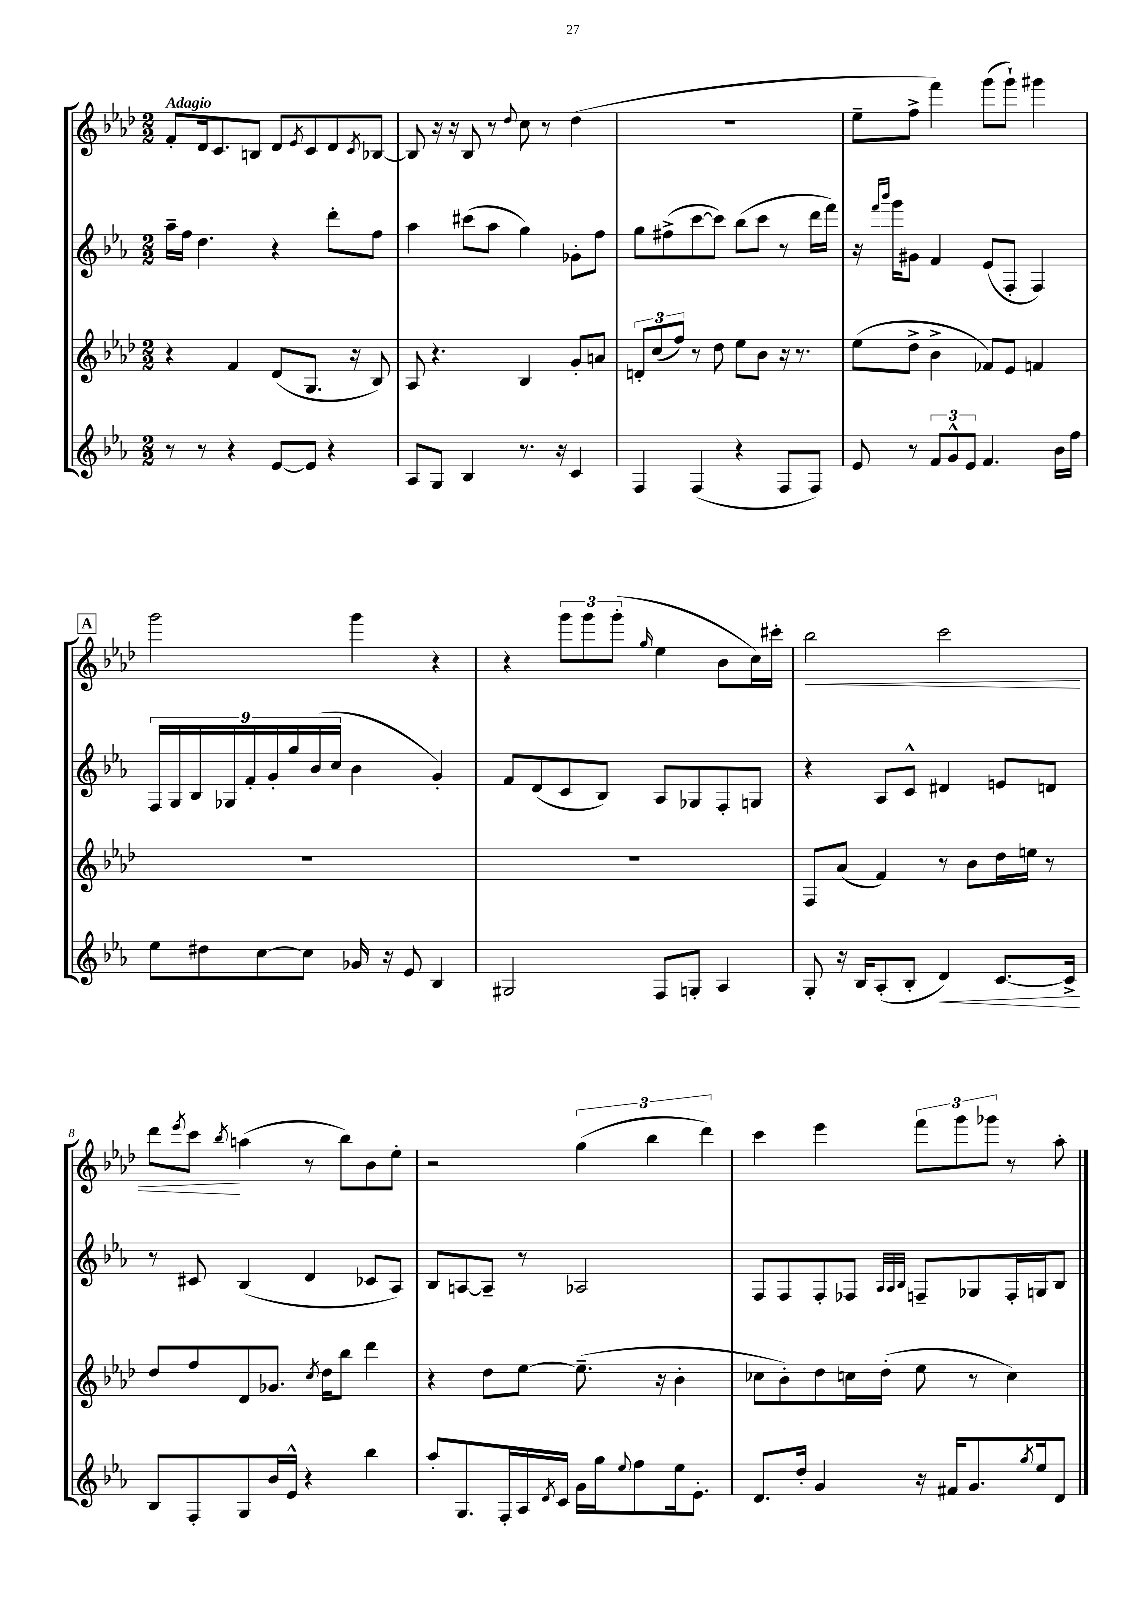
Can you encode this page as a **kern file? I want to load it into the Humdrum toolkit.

**kern	**kern	**kern	**kern
*staff4	*staff3	*staff2	*staff1
*clefG2	*clefG2	*clefG2	*clefG2
*k[b-e-a-]	*k[b-e-a-d-]	*k[b-e-a-]	*k[b-e-a-d-]
*M2/2	*M2/2	*M2/2	*M2/2
8r	4r	16aa-~	8f'
.	.	16ff	.
8r	.	4.dd	16d-
.	.	.	8.c
4r	4f	.	.
.	.	.	8B
[8e-	(8d-	4r	8d-
.	.	.	8qe-
8e-]	8.G	.	8c
4r	.	8ddd'	8d-
.	16r	.	.
.	.	.	8qc
.	8B-)	8ff	[8B-
=	=	=	=
8A-	8A-	4aa-	8B-]
8G	4.r	.	16r
.	.	.	16r
4B-	.	(8ccc#	8B-
.	.	8aa-	8r
.	.	.	8qqdd-
8.r	4B-	4gg)	8cc
.	.	.	8r
16r	.	.	.
4c	8g'	8g-'	(4dd-
.	8a	8ff	.
=	=	=	=
4F	12d'	8gg	1r
.	(12cc	.	.
.	.	(8ff#^	.
.	12ff)	.	.
(4F	8r	[8ccc	.
.	8dd-	8ccc])	.
4r	8ee-	(8bb-	.
.	8b-	8ccc	.
8F	16r	8r	.
.	8.r	.	.
8F)	.	16ddd	.
.	.	16fff)	.
=	=	=	=
8e-	(8ee-	16r	8ee-~
.	.	16qqfff	.
.	.	16qqbbb-	.
.	.	16ggg	.
8r	8dd-^	8g#	8ff^
12f	4b-^	4f	4fff)
12g^^	.	.	.
12e-	.	.	.
4.f	8f-)	(8e-	(8ggg
.	8e-	8F'	8ggg`)
.	4f	4F)	4ggg#
16b-	.	.	.
16ff	.	.	.
=	=	=	=
8ee-	1r	18F	2ggg
.	.	18G	.
.	.	18B-	.
8dd#	.	.	.
.	.	18G-	.
.	.	18f'	.
[8cc	.	.	.
.	.	18g'	.
.	.	18gg	.
8cc]	.	.	.
.	.	(18b-	.
.	.	18cc	.
16g-	.	4b-	4ggg
16r	.	.	.
8e-	.	.	.
4B-	.	4g')	4r
=	=	=	=
2G#	1r	8f	4r
.	.	(8d	.
.	.	8c	12ggg
.	.	.	12ggg
.	.	8B-)	.
.	.	.	(12ggg'
.	.	.	16qqgg
8F	.	8A-	4ee-
8G'	.	8G-	.
4A-	.	8F'	8b-
.	.	8G	16cc)
.	.	.	16ccc#'
=	=	=	=
8G'	8F	4r	2bb-
16r	(8a-	.	.
16B-	.	.	.
(8A-'	4f)	8A-	.
8B-'	.	8c^^	.
4d)	8r	4d#	2ccc
.	8b-	.	.
[8.c	16dd-	8e	.
.	16ee	.	.
.	8r	8d	.
16c^]	.	.	.
=	=	=	=
8B-	8dd-	8r	8ddd-
.	.	.	8qeee-
8F'	8ff	8c#	8ccc
.	.	.	8qbb-
8G	8d-	(4B-	(4aa
16b-	8.g-	.	.
16e-^^	.	.	.
4r	.	4d	8r
.	8qcc	.	.
.	16dd-	.	.
.	8bb-	.	8bb-)
4bb-	4ddd-	8c-	8b-
.	.	8A-)	8ee-'
=	=	=	=
8aa-'	4r	8B-	2r
8.G	.	[8A	.
.	8dd-	8A~]	.
16F'	.	.	.
16A-	[8ee-	8r	.
8qd	.	.	.
16c	.	.	.
16g	(8.ee-~]	2A-	(6gg
16gg	.	.	.
8qqee-	.	.	.
8ff	.	.	.
.	.	.	6bb-
.	16r	.	.
16ee-	4b-'	.	.
8.e-'	.	.	.
.	.	.	6ddd-)
=	=	=	=
8.d	8cc-	8F	4ccc
.	8b-')	8F	.
16dd'	.	.	.
4g	8dd-	8F'	4eee-
.	16cc	8F-	.
.	(16dd-'	.	.
.	.	32qqA-	.
.	.	32qqA-	.
.	.	32qqB-	.
16r	8ee-	8F~	12fff
16f#	.	.	.
.	.	.	12ggg
8.g	8r	8G-	.
.	.	.	12ggg-
.	4cc)	16F'	8r
8qgg	.	.	.
16ee-	.	16G	.
8d	.	8B-	8aa-'
==	==	==	==
*-	*-	*-	*-
